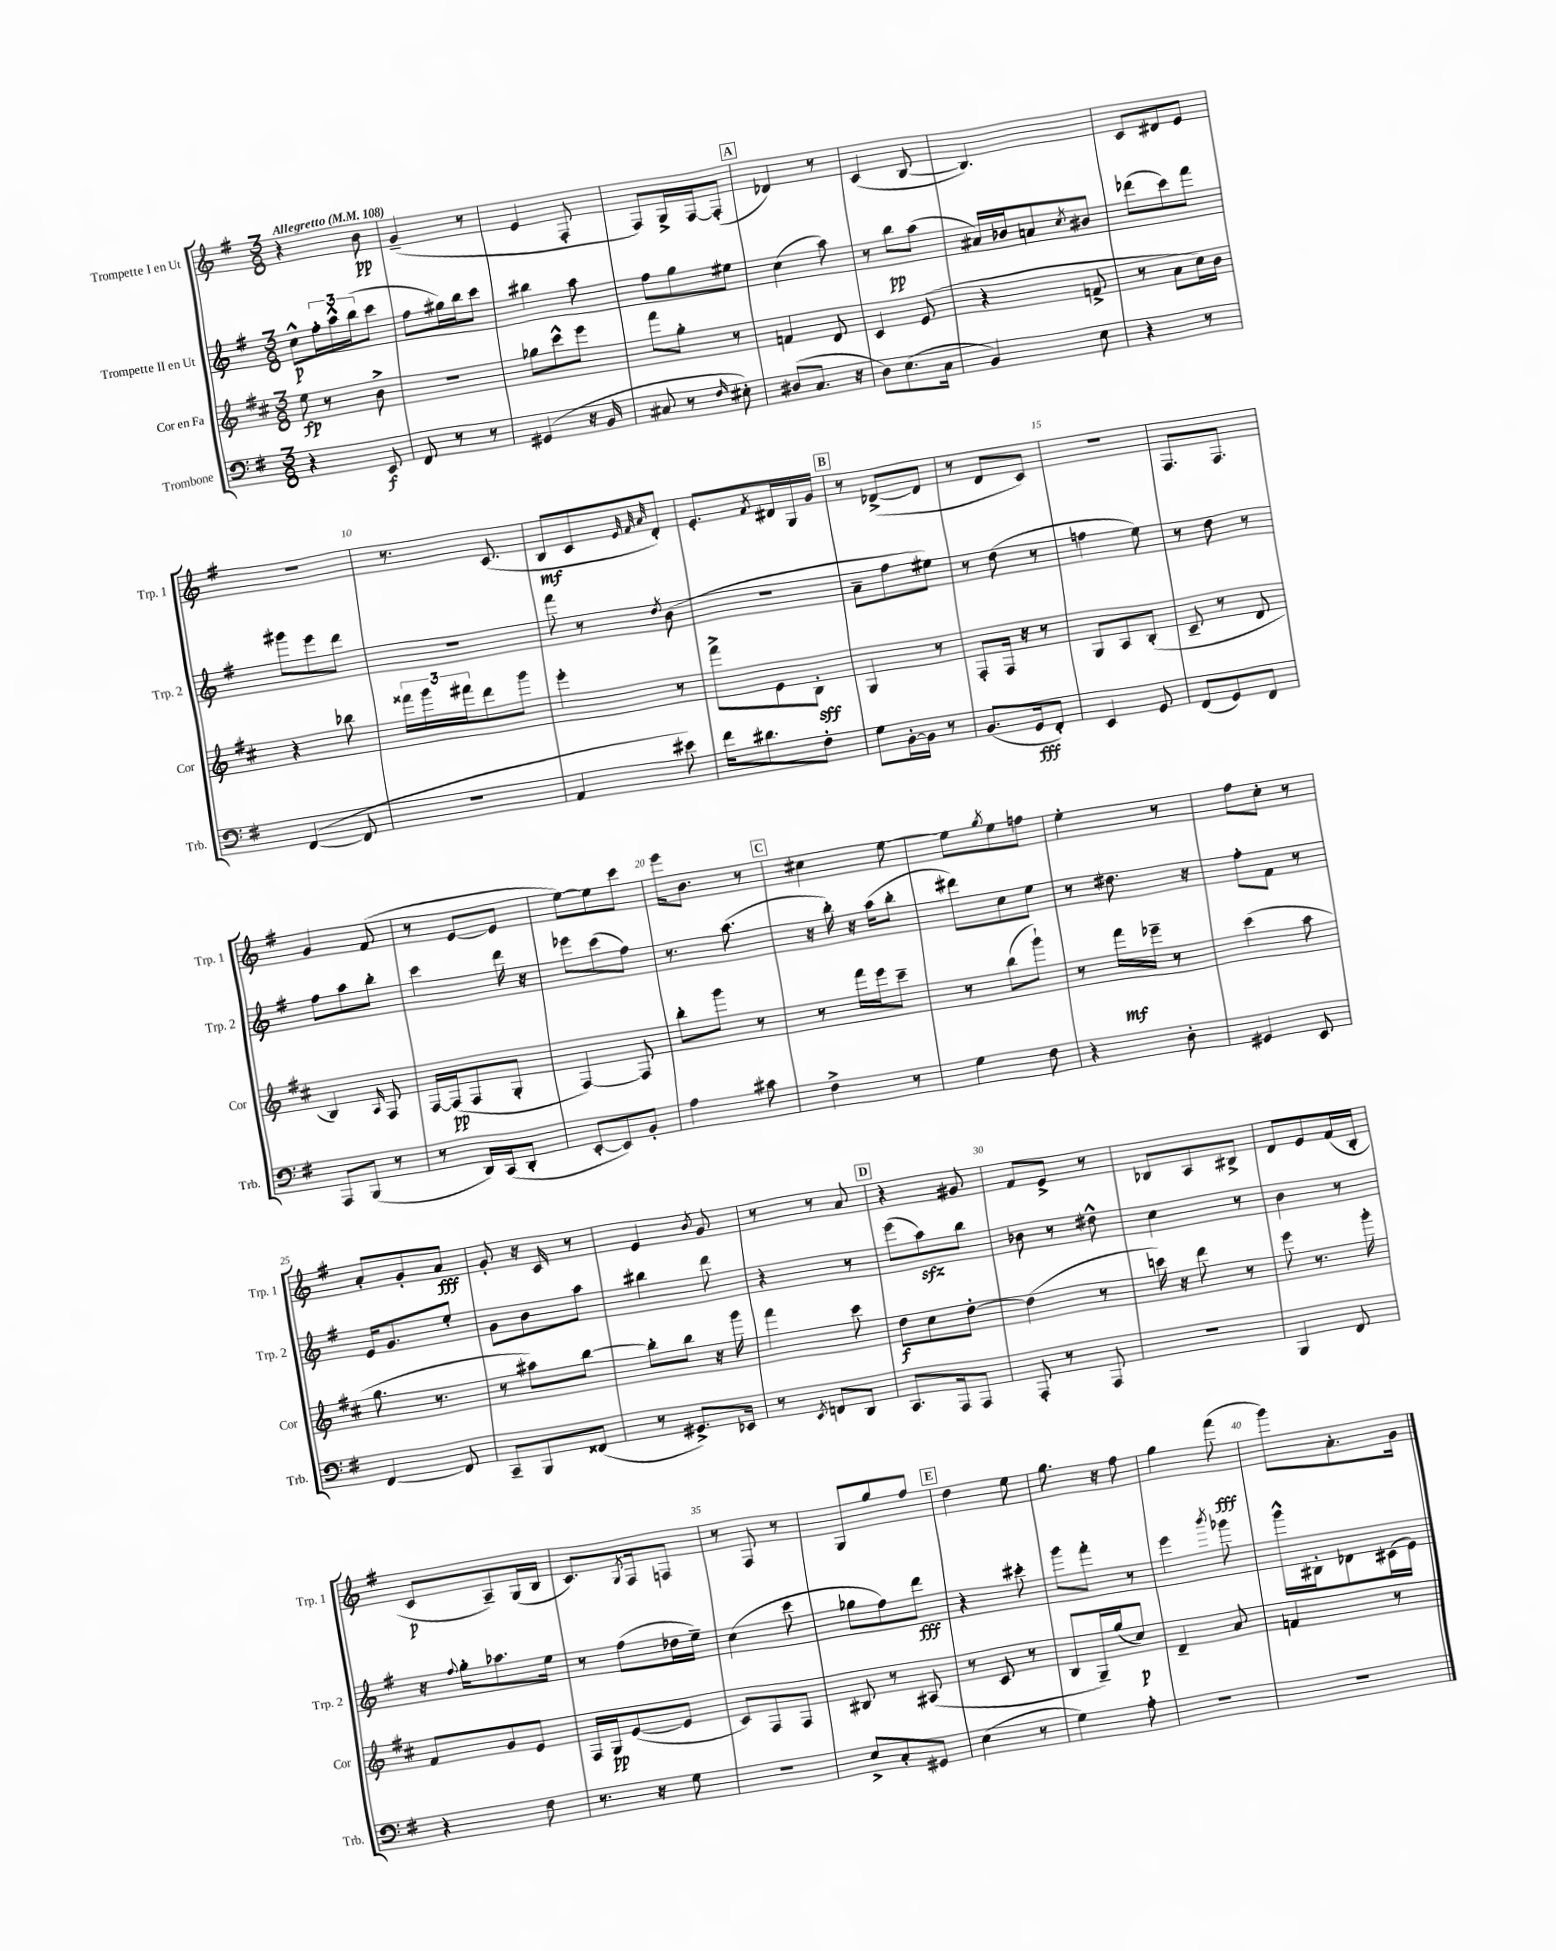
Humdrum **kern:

**kern	**kern	**kern	**kern
*staff4	*staff3	*staff2	*staff1
*clefF4	*clefG2	*clefG2	*clefG2
*k[f#]	*k[f#c#]	*k[f#]	*k[f#]
*M3/8	*M3/8	*M3/8	*M3/8
*MM108	*MM108	*MM108	*MM108
4r	8ee\	8cc^^\L	4r
.	8r	24ff#'\L	.
.	.	24aa^^\	.
.	.	(24bb\J	.
8EE/	8b^\	8ccc\J	8b\
=	=	=	=
8FF#/	4.r	8ff#\L	(4g~/
8r	.	16gg#\L)	.
.	.	16bb\J	.
8r	.	8ccc\J	8r
=	=	=	=
(4GG#/	8gg-\L	4bb#\	4e/
.	8ccc#^^\	.	.
16r	8eee\J	8aa\	8F#'/
16BB/	.	.	.
=	=	=	=
8C#/	8fff#\L	8ff#\L	8F#/L)
8r	8gg'\J	8gg\	16G^/L
.	.	.	[16F#/J
16qqF#/	.	.	.
8E#'\)	8r	8ee#\J	(8F#'/]J
=	=	=	=
(8D#/L	4f/	(4cc\	4d-/)
8.C/J	.	.	.
.	8d/	8aa\)	8r
16r	.	.	.
=	=	=	=
8D\L)	4c#/	8r	(4c/
(8.E\	.	8bb\L	.
.	(8e/	(8aa\J	[8B/
16C\Jk	.	.	.
=	=	=	=
4BB/)	4r	16a#/LL)	4.B/])
.	.	16b-/J	.
.	.	8a/	.
.	.	8qcc/	.
8E\	8f^/	8b#/J	.
=	=	=	=
4r	8r	(8ddd-\L	8c/L
.	8a\L	8ccc\)	8d#/
8r	16cc#\L)	8fff#\J	8e/J
.	16b\JJ	.	.
=	=	=	=
([4FF#/	4r	8ggg#\L	4.r
.	.	8eee\	.
8FF#/]	8bb-\	8ddd\J	.
=	=	=	=
4.r	24fff##\LL	4.r	8.r
.	24ggg\	.	.
.	24fff#\J	.	.
.	8ddd\	.	.
.	.	.	(8.c/
.	8ggg\J	.	.
=	=	=	=
4AA/	4eee'\	8fff#\	8B/L
.	.	8r	8c/
.	.	.	32qqe/
.	.	.	32qqf#/
.	.	8qdd/	32qqa/
8e#\)	8r	(8b\	8d'/J)
=	=	=	=
16f#\LK	8fff#^\L	4.r	8.e'/L
8.d#\	.	.	.
.	8e\	.	.
.	.	.	8qf#/
.	.	.	16d#/L
8F#'\J	8B'\J	.	16G/
.	.	.	16g/JJ
=	=	=	=
8G\L	4G/	8a~\L	8r
[16BB'\L	.	8ff#\	([8d-^/L
16BB\]JJ	.	.	.
8r	8r	8ee#\J)	8d-/]J
=	=	=	=
(8.BB/L	8F#'/L	8r	8r
.	16F#/Jk	(8dd\	8d/L
16GG/k	16r	.	.
8FF#'/J)	8r	8r	8c/J)
=	=	=	=
4EE/	8G/L	4ff\	4.r
.	8A/	.	.
8GG/	(8B'/J	8ee\)	.
=	=	=	=
(8FF#/L	8c#~/	8r	8.F#/L
8GG/)	8r	8dd\	.
.	.	.	8.F#/J
8FF#/J	8d/	8r	.
=	=	=	=
8AAA/L	4B/)	8ff#\L	4g/
(8BBB/J	.	8aa\	.
.	16qqA/	.	.
8r	8F#/	8bb'\J	(8f#/
=	=	=	=
8r	[16F#/LL	4ccc\	8r
.	(16F#/]J	.	.
16DD/LL)	8F#/	.	[8e/L
(16CC/J	.	.	.
8DD'/J	8G'/J	16ddd\	8e/]J
.	.	16r	.
=	=	=	=
[8EE'/L	[4F#/)	8eee-\L	[8ee\L)
8EE/])	.	(8ccc\	8ee\]
8BB'/J	8F#/]	8ff#\J)	8ccc\J
=	=	=	=
4A\	8bb'\L	8.r	16eee\LK
.	.	.	8.b\J
.	8ggg\J	.	.
.	.	(8.aa\	.
8c#\	8r	.	8r
=	=	=	=
4F#^\	8r	16r	4cc#\
.	.	16bb'\)	.
.	16fff#\LL	16r	.
.	16eee\J	(16aa\LK	.
8r	8ccc#~\J	8bb'\J	[8ee\
=	=	=	=
4G\	8r	8ddd#\L)	8ee\]L
.	.	.	8qgg/
.	(8bb\L	8cc\	8ee\
8F#\	8ggg`\J)	8ee\J	8ff\J
=	=	=	=
4r	8r	8r	4ee'\
.	16fff#\LL	8.dd#\	.
.	16eee-~\JJ	.	.
8D'\	8r	.	8r
.	.	16r	.
=	=	=	=
4GG#/	(4ccc#\	8ff#'\L	8ff#\L
.	.	8f#\J	8cc'\J
8EE/	8aa\	8r	8r
=	=	=	=
[4FF#/	8.gg\	16e/LK	8a'/L
.	.	8.g/	.
.	.	.	8g'/
.	8.r	.	.
8FF#/]	.	8ee'/J	8a/J
=	=	=	=
8CC~/L	8r	8g\L	8g'/
8BBB/	8aa#\L)	8b\	16r
.	.	.	16c/
(8FF##/J	[8bb\J	8aa\J	8r
=	=	=	=
8r	8bb'\]L	4bb#\	4e/
8.GG#^/L)	8bb\J	.	.
.	.	.	8qb/
.	16r	8ddd\	8g/
16EE-/Jk	16ggg\	.	.
=	=	=	=
8r	4fff#\	4r	8r
8qEE/	.	.	.
8FF/L	.	.	8r
8DD/J	8ccc#\	8r	8a/
=	=	=	=
8.CC/L	8dd\L	(8eee\L	4r
.	8cc#\	8aa\)	.
16AAA/k	.	.	.
8AAA/J	[8dd'\J	8bb\J	8g#/
=	=	=	=
8AAA'/	(4dd\]	8b-\	8f#/L
8r	.	8r	8e^/J
8AAA/	8r	8dd#^^\	8r
=	=	=	=
4.r	16ccc\)	4cc\	8B-/L
.	16r	.	.
.	8ddd\	.	8A/
.	8r	8r	8B#^/J
=	=	=	=
4BBB/	8eee\	4b\	8d/L
.	8.r	.	8e/
8FF#/	.	8r	(16f#/L
.	16ggg'\	.	16B'/JJ
=	=	=	=
4r	8f#/L	16r	8c/L
.	.	8qqff#/	.
.	.	16gg'\LK	.
.	8g/	8.aa-\	8A~/)
8F#\	8e/J	.	(16G/L
.	.	16ee\Jk	16B/JJ
=	=	=	=
8.r	16F#/LL	8r	8.c/L)
.	16G/J	.	.
.	([8e/	(8ff#\L	.
.	.	.	8qG/
16r	.	.	16F#/k
8G\	8e/]J	16dd-\L	8F/J
.	.	16ee~\JJ)	.
=	=	=	=
4.r	8c#/L)	(4cc\	8r
.	8F#/	.	8F#/
.	8F#/J	8ccc\	8r
=	=	=	=
8E^/L	8B#/	8gg-\L	8G/L
8C'/	8r	8ff#\)	8gg/
8GG#/J	(8A#/	8ddd\J	8ff#/J
=	=	=	=
(4E\	8r	4r	4dd\
.	8c#/	.	.
8r	8r	8ccc#'\	8ee\
=	=	=	=
4G\)	8B/L	8ggg\L	8.gg\
.	16G~/L)	8fff#'\J	.
.	(16gg/J	.	16r
8A'\	8cc#/J)	8r	8ff#\
=	=	=	=
4.r	4d~/	4eee\	4gg\
.	.	8qbbb/	.
.	8a/	8ggg-\	(8fff#\
=	=	=	=
4.r	4f/	16ggg^^\LL	8ggg\L)
.	.	16B#'\J	.
.	.	8d-\	8.a'\
.	8r	(16c#\L	.
.	.	16e\JJ)	16g\Jk
==	==	==	==
*-	*-	*-	*-
